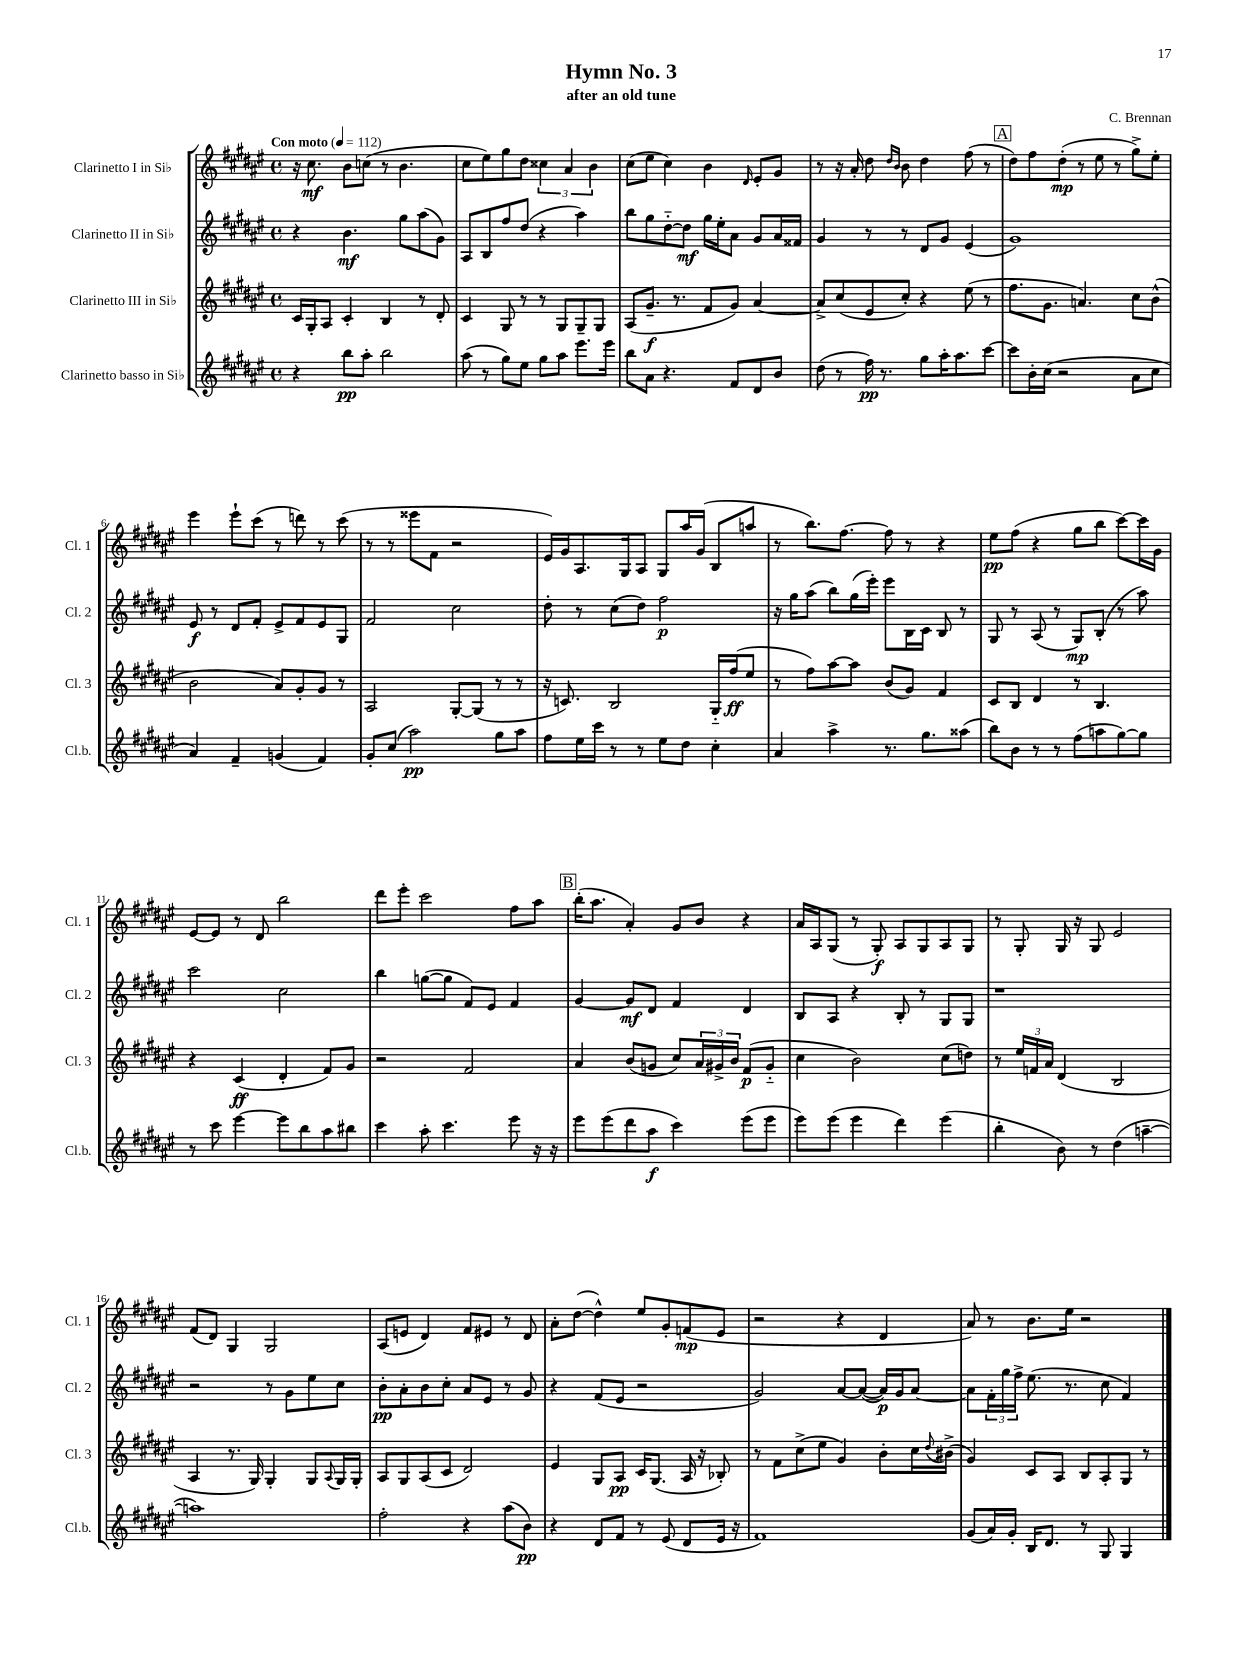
\header { title = "Hymn No. 3" composer = "C. Brennan" subtitle = "after an old tune" }
<<
\new StaffGroup <<
\new Staff = "s0" \with { instrumentName = "Clarinetto I in Sib" shortInstrumentName = "Cl. 1" } {
    \clef treble \key fis \major \defaultTimeSignature \time 4/4 \tempo "Con moto" 4 = 112
    r16 cis''8.\mf b'8 c''8( r8 b'4. |
    cis''8 eis''8) gis''8 dis''8 \tuplet 3/2 { cisis''4 ais'4 b'4 } |
    cis''8( eis''8 cis''4) b'4 \grace { dis'16 } eis'8-. gis'8 |
    r8 r16 ais'16-. dis''8 \grace { dis''16 b'16 } b'8 dis''4 fis''8( r8 |
    \mark \markup { \box "A" } dis''8) fis''8 dis''8-.\mp( r8 eis''8 r8 gis''8->) eis''8-. |
    eis'''4 eis'''8-! cis'''8( r8 d'''8) r8 cis'''8( |
    r8 r8 eisis'''8 fis'8 r2 |
    eis'16) gis'16 ais8. gis16 ais8 gis8 ais''16 gis'16( b8 a''8 |
    r8 b''8.) fis''8.~ fis''8 r8 r4 |
    eis''8\pp fis''8( r4 gis''8 b''8 cis'''8~) cis'''16 gis'16 |
    eis'8~ eis'8 r8 dis'8 b''2 |
    dis'''8 eis'''8-. cis'''2 fis''8 ais''8 |
    \mark \markup { \box "B" } b''16-.( ais''8. ais'4-.) gis'8 b'8 r4 |
    ais'16 ais16 gis8( r8 gis8-.\f) ais8 gis8 ais8 gis8 |
    r8 gis8-. gis16 r16 gis8 eis'2 |
    fis'8( dis'8) gis4 gis2 |
    ais8( e'8 dis'4) fis'8 eis'8 r8 dis'8 |
    ais'8-. dis''8~( dis''4-^) eis''8 gis'8-. f'8\mp( eis'8 |
    r2 r4 dis'4 |
    ais'8) r8 b'8. eis''16 r2 \bar "|." |
}
\new Staff = "s1" \with { instrumentName = "Clarinetto II in Sib" shortInstrumentName = "Cl. 2" } {
    \clef treble \key fis \major \defaultTimeSignature \time 4/4
    r4 b'4.\mf gis''8 ais''8( gis'8) |
    ais8 b8 fis''8 dis''8( r4 ais''4) |
    b''8 gis''8 dis''8~-_ dis''8\mf gis''16 eis''16-. ais'8 gis'8 ais'16 fisis'16 |
    gis'4 r8 r8 dis'8 gis'8 eis'4( |
    \mark \markup { \box "A" } gis'1) |
    eis'8\f r8 dis'8 fis'8-. eis'8-> fis'8 eis'8 gis8 |
    fis'2 cis''2 |
    dis''8-. r8 cis''8( dis''8) fis''2\p |
    r16 gis''16 ais''8( b''8) gis''16( eis'''16-.) eis'''8 b16 cis'16 b8 r8 |
    gis8 r8 ais8( r8 gis8\mp) b8-.( r8 ais''8) |
    cis'''2 cis''2 |
    b''4 g''8~( g''8 fis'8) eis'8 fis'4 |
    \mark \markup { \box "B" } gis'4~ gis'8\mf dis'8 fis'4 dis'4 |
    b8 ais8 r4 b8-. r8 gis8 gis8 |
    r1 |
    r2 r8 gis'8 eis''8 cis''8 |
    b'8-.\pp ais'8-. b'8 cis''8-. ais'8 eis'8 r8 gis'8 |
    r4 fis'8( eis'8 r2 |
    gis'2) ais'8~ ais'8~( ais'16\p) gis'16 ais'8~ |
    ais'8 \tuplet 3/2 { fis'16-. gis''16 fis''16-> } eis''8.( r8. cis''8 fis'4) \bar "|." |
}
\new Staff = "s2" \with { instrumentName = "Clarinetto III in Sib" shortInstrumentName = "Cl. 3" } {
    \clef treble \key fis \major \defaultTimeSignature \time 4/4
    cis'16 gis16-. ais8 cis'4-. b4 r8 dis'8-. |
    cis'4 gis8 r8 r8 gis8 gis8-- gis8 |
    ais8( gis'8.--\f r8. fis'8 gis'8) ais'4~ |
    ais'8-> cis''8( eis'8 cis''8-.) r4 eis''8( r8 |
    \mark \markup { \box "A" } fis''8. gis'8. a'4.) cis''8 b'8-^( |
    b'2 ais'8) gis'8-. gis'8 r8 |
    ais2 gis8~-. gis8( r8 r8 |
    r16 c'8.) b2 gis16-_ fis''16\ff( eis''8 |
    r8 fis''8) ais''8~ ais''8 b'8( gis'8) fis'4 |
    cis'8 b8 dis'4 r8 b4. |
    r4 cis'4\ff( dis'4-. fis'8) gis'8 |
    r2 fis'2 |
    \mark \markup { \box "B" } ais'4 b'8( g'8 cis''8) \tuplet 3/2 { ais'16 gis'16-> b'16 } fis'8\p( gis'8-_ |
    cis''4 b'2) cis''8( d''8) |
    r8 \tuplet 3/2 { eis''16 f'16 ais'16 } dis'4( b2 |
    ais4 r8. gis16) gis4-. gis8 \appoggiatura { ais8 } gis16 gis16-. |
    ais8 gis8 ais8( cis'8 dis'2) |
    eis'4 gis8 ais8\pp cis'16 gis8.( ais16 r16 bes8-.) |
    r8 fis'8 cis''8->( eis''8 gis'4) b'8-. cis''16 \appoggiatura { dis''8 } bis'16->( |
    gis'4) cis'8 ais8 b8 ais8-. gis8 r8 \bar "|." |
}
\new Staff = "s3" \with { instrumentName = "Clarinetto basso in Sib" shortInstrumentName = "Cl.b." } {
    \clef treble \key fis \major \defaultTimeSignature \time 4/4
    r4 b''8\pp ais''8-. b''2 |
    ais''8( r8 gis''8) eis''8 gis''8 ais''8 eis'''8. eis'''16 |
    b''8 ais'8 r4. fis'8 dis'8 b'8 |
    dis''8( r8 fis''16\pp) r8. gis''8 ais''16-. ais''8. cis'''8~ |
    \mark \markup { \box "A" } cis'''8 b'16-. cis''16( r2 ais'8 cis''8 |
    ais'4) fis'4-- g'4( fis'4) |
    gis'8-. cis''8( ais''2\pp) gis''8 ais''8 |
    fis''8 eis''16 cis'''16 r8 r8 eis''8 dis''8 cis''4-. |
    ais'4 ais''4-> r8. gis''8. aisis''8( |
    b''8) b'8 r8 r8 fis''8( a''8 gis''8~) gis''8 |
    r8 cis'''8 eis'''4~ eis'''8 b''8 ais''8 bis''8 |
    cis'''4 ais''8-. cis'''4. eis'''8 r16 r16 |
    \mark \markup { \box "B" } eis'''8 eis'''8( dis'''8 ais''8\f cis'''4) eis'''8( eis'''8 |
    eis'''8) eis'''8( eis'''4 dis'''4) eis'''4( |
    b''4-. b'8) r8 dis''4( a''4~-- |
    a''1) |
    fis''2-. r4 ais''8( b'8\pp) |
    r4 dis'8 fis'8 r8 eis'8( dis'8 eis'16 r16 |
    fis'1) |
    gis'8( ais'16) gis'16-. b16 dis'8. r8 gis8 gis4 \bar "|." |
}
>>
>>
